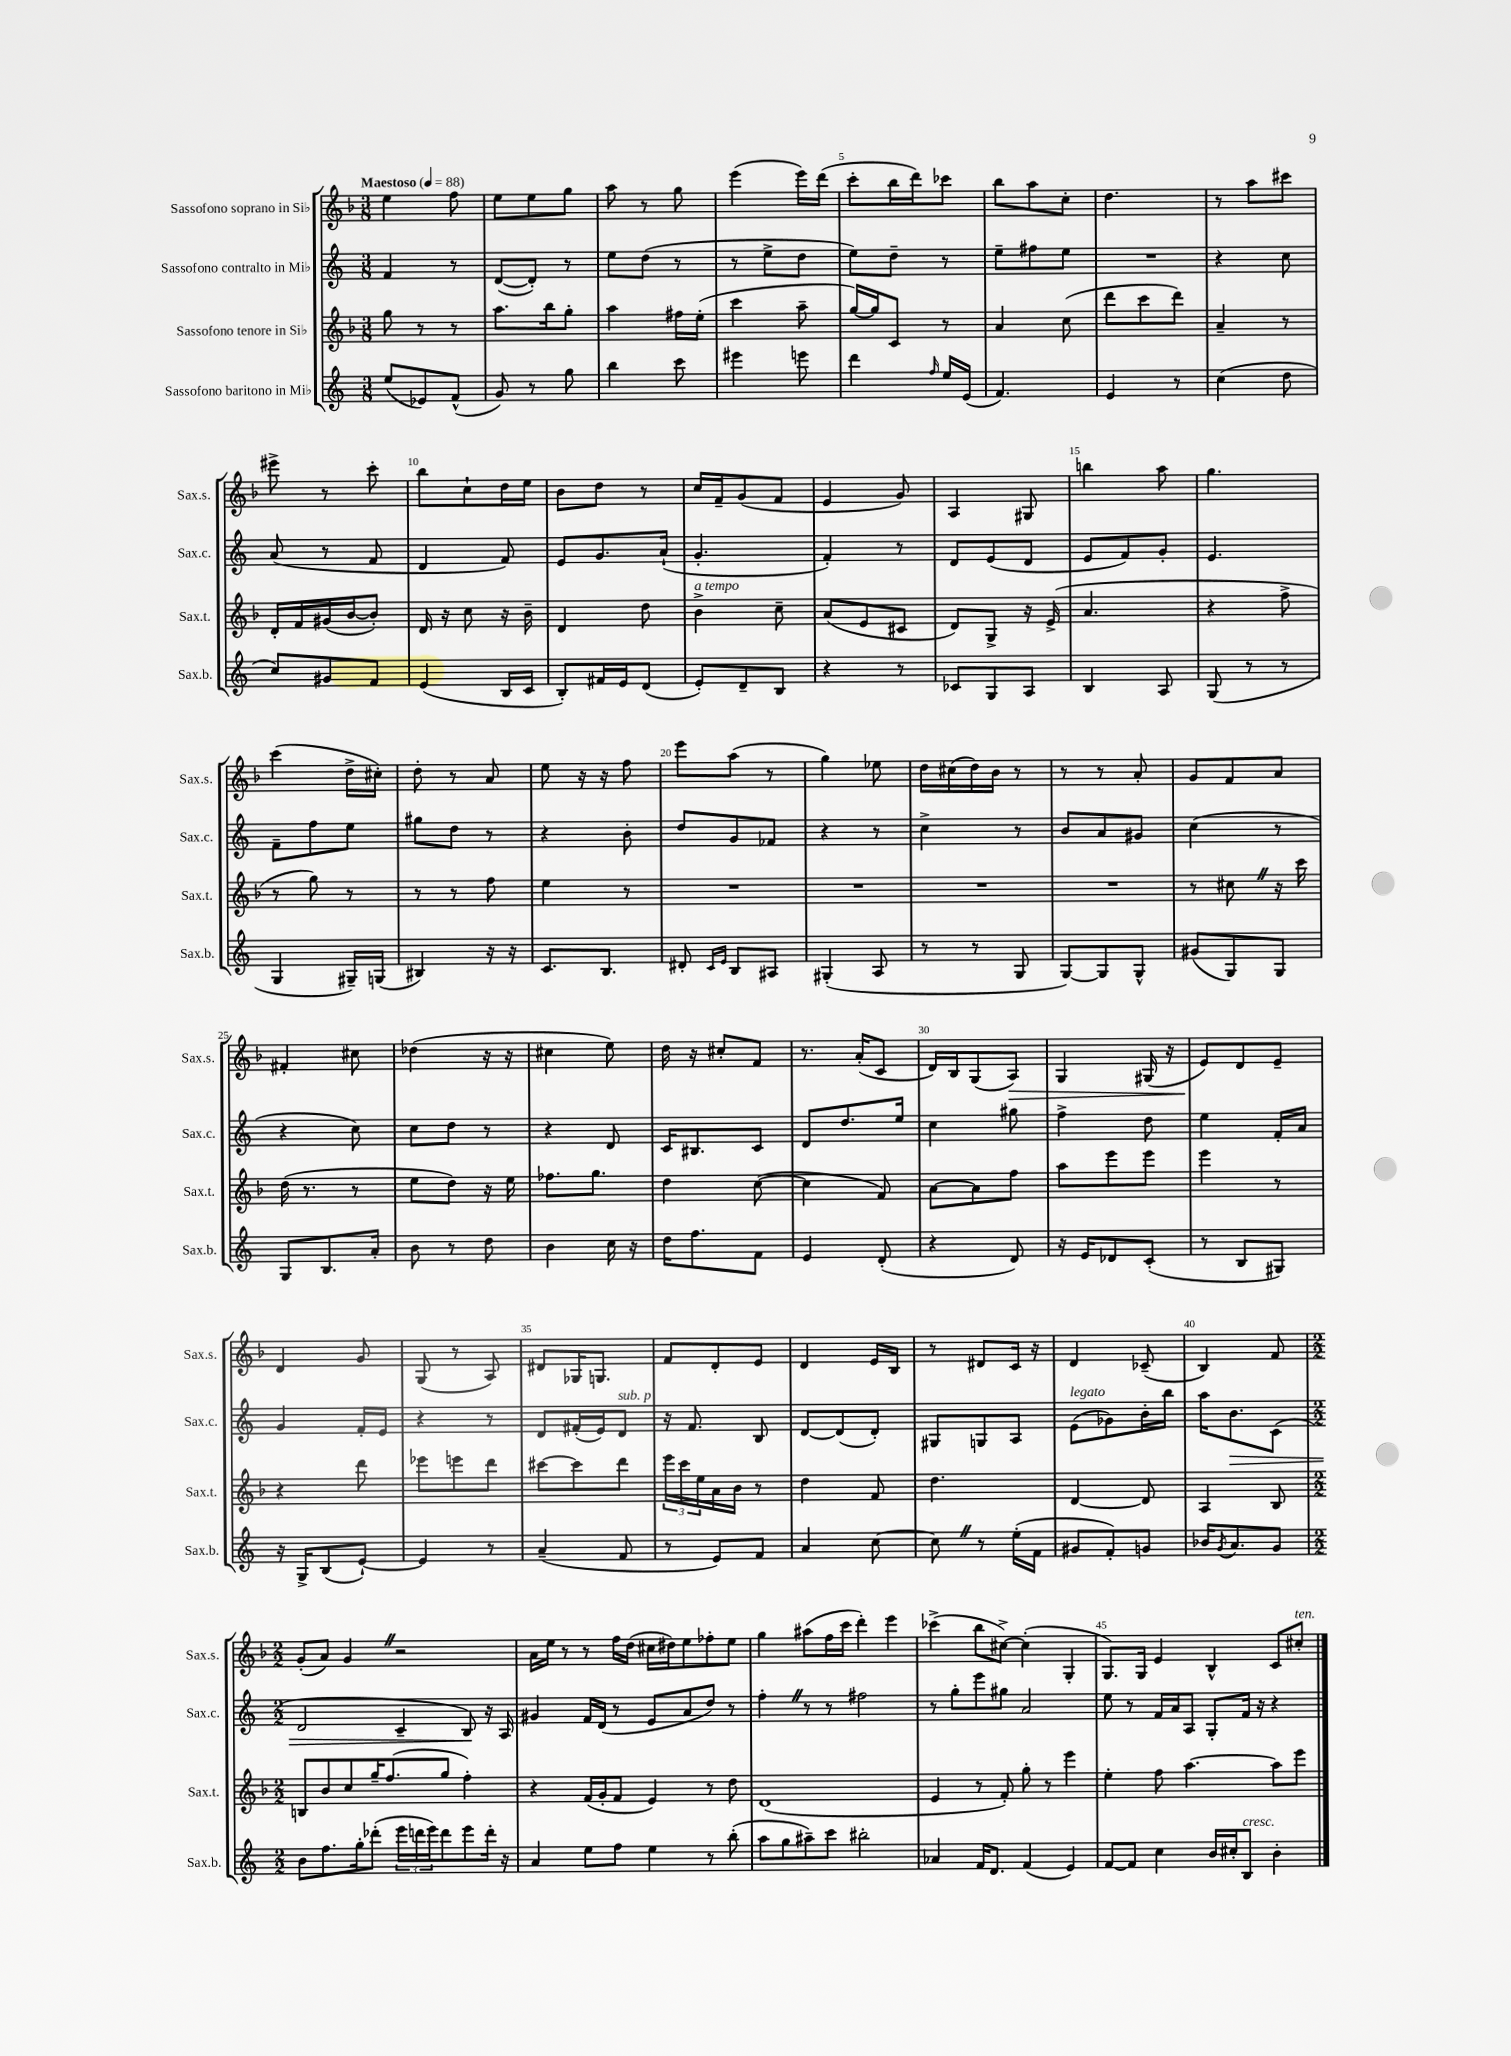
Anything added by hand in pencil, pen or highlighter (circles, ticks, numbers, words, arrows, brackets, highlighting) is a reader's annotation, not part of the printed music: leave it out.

**kern	**kern	**kern	**dynam	**kern	**dynam
*part4	*part3	*part2	*part2	*part1	*part1
*staff4	*staff3	*staff2	*staff2	*staff1	*staff1
*I"Sassofono baritono in Mi♭	*I"Sassofono tenore in Si♭	*I"Sassofono contralto in Mi♭	*	*I"Sassofono soprano in Si♭	*
*I'Sax.b.	*I'Sax.t.	*I'Sax.c.	*	*I'Sax.s.	*
*clefG2	*clefG2	*clefG2	*	*clefG2	*
*k[]	*k[b-]	*k[]	*	*k[b-]	*
*M3/8	*M3/8	*M3/8	*	*M3/8	*
*MM88	*MM88	*MM88	*	*MM88	*
=1	=1	=1	=1	=1	=1
!	!	!	!	!LO:TX:a:B:t=Maestoso	!
(8ee/L	8gg\	4f/	.	4ee\	.
8e-X/)	8r	.	.	.	.
(8f^^/J	8r	8r	.	8ff\	.
=2	=2	=2	=2	=2	=2
8g/)	8.aa\L	([8d/L	.	8ee\L	.
8r	.	8d'/J])	.	8ee\	.
.	16bb-\k	.	.	.	.
8gg\	8gg'\J	8r	.	8gg\J	.
=3	=3	=3	=3	=3	=3
4bb\	4aa\	8ee\L	.	8aa\	.
.	.	(8dd\J	.	8r	.
8ccc\	16ff#X\LL	8r	.	8gg\	.
.	(16ee'\JJ	.	.	.	.
=4	=4	=4	=4	=4	=4
4eee#X\	4ccc\	8r	.	(4eee\	.
.	.	8ee^\L	.	.	.
8eeen\	8aa~\	8dd\J	.	16eee\LL)	.
.	.	.	.	(16ddd\JJ	.
=5	=5	=5	=5	=5	=5
4ddd\	[16gg/LL)	8ee\L)	.	8ccc'\L	.
.	16gg/J]	.	.	.	.
.	8c/J	8dd~\J	.	16bb-\L	.
.	.	.	.	16ddd\J)	.
16qqff/	.	.	.	.	.
16ee/LL	8r	8r	.	8ccc-X\J	.
(16e/JJ	.	.	.	.	.
=6	=6	=6	=6	=6	=6
4.f/)	4a/	8ee~\L	.	8bb-\L	.
.	.	8ff#X\	.	8aa\	.
.	(8cc\	8ee\J	.	8cc'\J	.
=7	=7	=7	=7	=7	=7
4e/	8ddd\L	4.r	.	4.dd\	.
.	8ccc\	.	.	.	.
8r	8ddd\J)	.	.	.	.
=8	=8	=8	=8	=8	=8
(4cc\	4a~/	4r	.	8r	.
.	.	.	.	8aa\L	.
8dd\	8r	8cc\	.	8ccc#X\J	.
!!LO:LB:g=z
=9	=9	=9	=9	=9	=9
8cc/L)	16d'/LL	(8a/	.	8eee#X^\	.
.	16f/	.	.	.	.
8g#X/	(16g#X/	8r	.	8r	.
.	[16b-/J	.	.	.	.
8f/J	8b-'/J])	8f/	.	8ccc'\	.
=10	=10	=10	=10	=10	=10
(4e/	16d/	4d/	.	8bb-\L	.
.	16r	.	.	.	.
.	8cc\	.	.	8cc`\	.
16B/LL	16r	8f/)	.	16dd\L	.
16c/JJ	16b-~\	.	.	16ee\JJ	.
=11	=11	=11	=11	=11	=11
8B'/L)	4d/	8e/L	.	8b-\L	.
16f#X/L	.	8.g/	.	8dd\J	.
16e/J	.	.	.	.	.
(8d/J	8dd\	.	.	8r	.
.	.	(16a`/Jk	.	.	.
=12	=12	=12	=12	=12	=12
!	!LO:TX:a:i:t=a tempo	!	!	!	!
8e'/L)	4b-^\	4.g'/	.	16cc/LL	.
.	.	.	.	16f~/J	.
8d~/	.	.	.	(8g/	.
8B/J	8cc~\	.	.	8f/J	.
=13	=13	=13	=13	=13	=13
4r	(8a/L	4f'/)	.	4e/	.
.	8e/	.	.	.	.
8r	8c#X/J	8r	.	8g/)	.
=14	=14	=14	=14	=14	=14
8c-X/L	8d/L)	8d/L	.	4A/	.
8G/	8G^/J	(8e/	.	.	.
8A/J	16r	8d/J	.	8G#X/	.
.	(16e^/	.	.	.	.
=15	=15	=15	=15	=15	=15
4B/	4.a/	8e/L	.	4bbn\	.
.	.	8f/)	.	.	.
8A/	.	8g'/J	.	8aa\	.
=16	=16	=16	=16	=16	=16
(8G/	4r	4.e/	.	4.gg\	.
8r	.	.	.	.	.
8r	8ff^\	.	.	.	.
!!LO:LB:g=z
=17	=17	=17	=17	=17	=17
4G/	8r	8f~\L	.	(4ccc\	.
.	8gg\)	8ff\	.	.	.
16G#X~/LL)	8r	8ee\J	.	16dd^\LL	.
(16Gn/JJ	.	.	.	16cc#X'\JJ)	.
=18	=18	=18	=18	=18	=18
4B#X/)	8r	8gg#X\L	.	8dd'\	.
.	8r	8dd\J	.	8r	.
16r	8ff\	8r	.	8a/	.
16r	.	.	.	.	.
=19	=19	=19	=19	=19	=19
8.c/L	4ee\	4r	.	8ee\	.
.	.	.	.	16r	.
8.B/J	.	.	.	16r	.
.	8r	8b'\	.	8ff\	.
=20	=20	=20	=20	=20	=20
8d#X'/	4.r	8dd/L	.	8eee\L	.
16qqc/LL	.	.	.	.	.
16qqe/JJ	.	.	.	.	.
8B/L	.	8g/	.	(8aa\J	.
8A#X/J	.	8f-X/J	.	8r	.
=21	=21	=21	=21	=21	=21
(4G#X'/	4.r	4r	.	4gg\)	.
8A/	.	8r	.	8ee-X\	.
=22	=22	=22	=22	=22	=22
8r	4.r	4cc^\	.	16dd\LL	.
.	.	.	.	(16cc#X\	.
8r	.	.	.	16dd\)	.
.	.	.	.	16b-\JJ	.
8G/	.	8r	.	8r	.
=23	=23	=23	=23	=23	=23
[8G/L)	4.r	8b/L	.	8r	.
8G/]	.	8a/	.	8r	.
8G^^/J	.	8g#X/J	.	8a'/	.
=24	=24	=24	=24	=24	=24
(8g#X/L	8r	(4cc\	.	8g/L	.
8G/)	8cc#XZ\	.	.	8f/	.
8G/J	16r	8r	.	8a/J	.
.	16ccc\	.	.	.	.
!!LO:LB:g=z
=25	=25	=25	=25	=25	=25
8G/L	(16dd\	4r	.	4f#X'/	.
.	8.r	.	.	.	.
8.B/	.	.	.	.	.
.	8r	8cc\)	.	8cc#X\	.
16a'/Jk	.	.	.	.	.
=26	=26	=26	=26	=26	=26
8b\	8ee\L	8cc\L	.	(4dd-X\	.
8r	8dd\J)	8dd\J	.	.	.
8dd\	16r	8r	.	16r	.
.	16ee\	.	.	16r	.
=27	=27	=27	=27	=27	=27
4b\	8.ff-X\L	4r	.	4cc#X\	.
.	8.gg\J	.	.	.	.
16cc\	.	8d/	.	8ee\)	.
16r	.	.	.	.	.
=28	=28	=28	=28	=28	=28
16dd\KL	4dd\	16c/KL	.	16dd\	.
8.ff\	.	8.B#X/	.	16r	.
.	.	.	.	8cc#X'/L	.
8f\J	([8cc\	8c/J	.	8f/J	.
=29	=29	=29	=29	=29	=29
4e/	4cc\]	8d/L	.	8.r	.
.	.	8.dd/	.	.	.
.	.	.	.	(16a'/KL	.
(8d'/	8f/)	.	.	8c/J	.
.	.	16ee/Jk	.	.	.
=30	=30	=30	=30	=30	=30
4r	[8a\L	4cc\	.	16d/LL)	.
.	.	.	.	16B-/J	.
.	8a\]	.	.	(8G/	.
!	!	!	!	!	!LO:HP:b
8d/)	8ff\J	8gg#X\	.	8A/J)	>
=31	=31	=31	=31	=31	=31
16r	8aa\L	4ff^\	.	4G/	.
16e/KL	.	.	.	.	.
8d-X/	8eee\	.	.	.	.
(8c'/J	8eee\J	8dd\	.	(16G#X/	.
.	.	.	.	16r	.
=32	=32	=32	=32	=32	=32
8r	4eee\	4ee\	.	8e/L)	.
8B/L	.	.	.	8d/	]
8G#X/J)	8r	16f'/LL	.	8e~/J	.
.	.	16a/JJ	.	.	.
!!LO:LB:g=z
=33	=33	=33	=33	=33	=33
16r	4r	4g/	.	4d/	.
16G^/KL	.	.	.	.	.
(8B/	.	.	.	.	.
[8e`/J)	8ddd\	16f'/LL	.	8g/	.
.	.	16e/JJ	.	.	.
=34	=34	=34	=34	=34	=34
4e/]	8eee-X\L	4r	.	(8G/	.
.	8eeen\	.	.	8r	.
8r	8ddd\J	8r	.	8A/)	.
=35	=35	=35	=35	=35	=35
(4a~/	[8ccc#X\L	8d/L	.	8d#X/L	.
.	8ccc#\]	(16f#X'/L	.	16G-X/K	.
.	.	16e/J)	.	8.Gn/J	.
!	!	!LO:TX:a:i:t=sub. p	!	!	!
8f/	8ddd\J	8d/J	.	.	.
=36	=36	=36	=36	=36	=36
8r	24eee\LL	16r	.	8f/L	.
.	24ccc\	.	.	.	.
.	.	8.f/	.	.	.
.	24ee\	.	.	.	.
8e/L)	16a\	.	.	8d'/	.
.	16b-\JJ	.	.	.	.
8f/J	8r	8B/	.	8e/J	.
=37	=37	=37	=37	=37	=37
4a/	4dd\	[8d/L	.	4d/	.
.	.	(8d/]	.	.	.
[8cc\	8f/	8d'/J)	.	16e/LL	.
.	.	.	.	16B-/JJ	.
=38	=38	=38	=38	=38	=38
8ccZ\]	4.dd\	8G#X/L	.	8r	.
8r	.	8Gn/	.	8d#X/L	.
(16ee'\LL	.	8A/J	.	16c/Jk	.
16f\JJ	.	.	.	16r	.
=39	=39	=39	=39	=39	=39
!	!	!LO:TX:a:i:t=legato	!	!	!
8g#X/L	[4d/	(8e\L	.	4d/	.
8f'/)	.	8g-X\)	.	.	.
8gn/J	8d/]	16b'\L	.	(8c-X~/	.
.	.	16bb\JJ	.	.	.
=40	=40	=40	=40	=40	=40
16b-X/KL	4A/	16aa\KL	.	4B-/)	.
8qg/	.	.	.	.	.
!	!	!	!LO:HP:b	!	!
8.a/	.	8.b\	>	.	.
8g/J	8B-/	(8c\J	.	8f/	.
!!LO:LB:g=z
=41	=41	=41	=41	=41	=41
*M2/2	*M2/2	*M2/2	*	*M2/2	*
8b\L	8Bn/L	2d/	.	(8g'/L	.
8.ff\	8b-/	.	.	8a/J)	.
.	8cc/	.	.	4gZ/	.
16gg'\k	.	.	.	.	.
(8ddd-X'\J	16gg~/K	.	.	.	.
.	(8.ff/	.	.	.	.
24eee\LL	.	4c~/	.	2r	.
24dddn\	.	.	.	.	.
24eee\J)	.	.	.	.	.
8ddd\	8gg/J	.	.	.	.
8eee\	4ff'\)	8B/)	.	.	.
16ddd'\Jk	.	16r	]	.	.
16r	.	16A/	.	.	.
=42	=42	=42	=42	=42	=42
4a/	4r	4g#X/	.	16a\LL	.
.	.	.	.	16ee\JJ	.
.	.	.	.	8r	.
8ee\L	(16f/LL	16f/LL	.	8r	.
.	16g'/J	(16d/JJ	.	.	.
8ff\J	8f/J	8r	.	16ff\LL	.
.	.	.	.	(16dd\JJ	.
4ee\	4e/)	8e/L	.	16cc#X\LL	.
.	.	.	.	16dd#X\J)	.
.	.	8a/	.	8ee\	.
8r	8r	8dd/J)	.	8ff-X'\	.
(8bb'\	8dd\	8r	.	8ee\J	.
=43	=43	=43	=43	=43	=43
8aa\L	(1d	4ff'Z\	.	4gg\	.
8gg\	.	.	.	.	.
8aa#X~\)	.	8r	.	(8aa#X\L	.
8ccc\J	.	8r	.	16ff\L	.
.	.	.	.	16ccc\JJ	.
2bb#X'\	.	2ff#X\	.	4ddd'\)	.
.	.	.	.	4eee\	.
=44	=44	=44	=44	=44	=44
4a-X/	4e/	8r	.	(4ccc-X^\	.
.	.	8gg'\L	.	.	.
16f/KL	8r	8eee\	.	8bb-\L	.
8.d/J	.	.	.	.	.
.	8f'/)	8gg#X\J	.	[8cc#X^\J)	.
(4f/	8gg'\	2a/	.	(4cc#'\]	.
.	8r	.	.	.	.
4e/)	4eee\	.	.	4G'/	.
=45	=45	=45	=45	=45	=45
[8f/L	4ee'\	8ee\	.	8.G/L)	.
8f/J]	.	8r	.	.	.
.	.	.	.	16G/Jk	.
4cc\	8ff\	16f/LL	.	4e/	.
.	.	16a/J	.	.	.
.	[4.aa\	8A/J	.	.	.
16b/LL	.	8G'/L	.	4B-^^/	.
16cc#X'/J	.	.	.	.	.
!LO:TX:a:i:t=cresc.	!	!	!	!	!
8B/J	.	16f/Jk	.	.	.
.	.	16r	.	.	.
4b'\	8aa\L]	4r	.	8c/L	.
!	!	!	!	!LO:TX:a:i:t=ten.	!
.	8eee\J	.	.	8cc#X'/J	.
==	==	==	==	==	==
*-	*-	*-	*-	*-	*-
